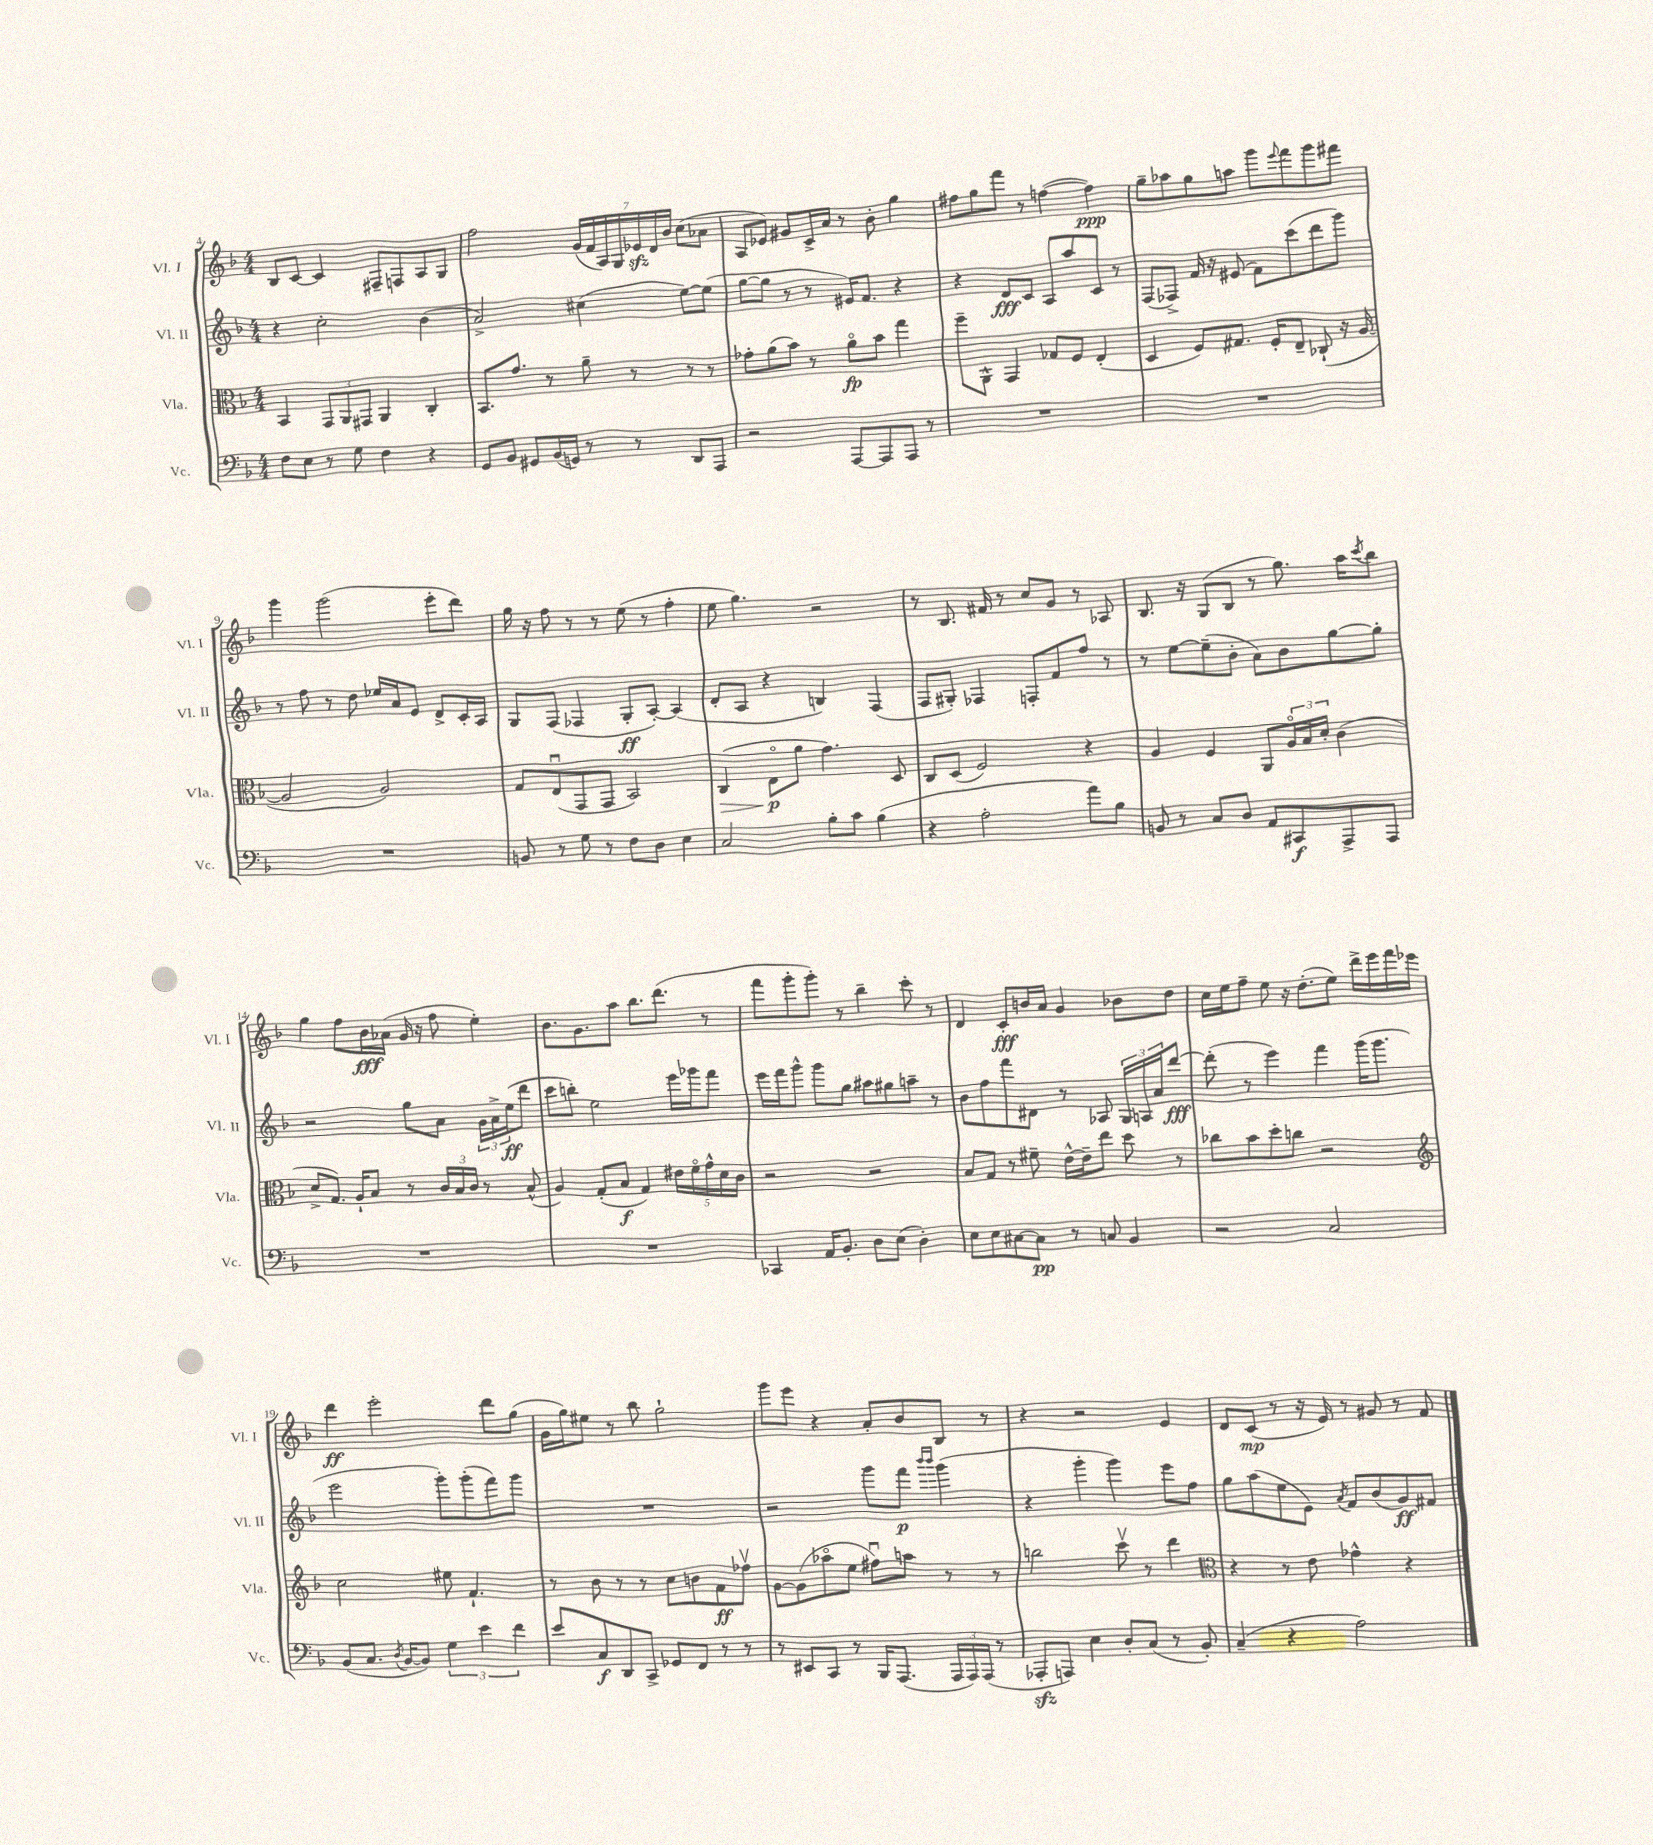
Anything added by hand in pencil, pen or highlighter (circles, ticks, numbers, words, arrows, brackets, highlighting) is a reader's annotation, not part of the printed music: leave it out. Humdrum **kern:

**kern	**dynam	**kern	**dynam	**kern	**dynam	**kern	**dynam
*part4	*part4	*part3	*part3	*part2	*part2	*part1	*part1
*staff4	*staff4	*staff3	*staff3	*staff2	*staff2	*staff1	*staff1
*I"Vc.	*	*I"Vla.	*	*I"Vl. II	*	*I"Vl. I	*
*I'Vc.	*	*I'Vla.	*	*I'Vl. II	*	*I'Vl. I	*
*clefF4	*	*clefC3	*	*clefG2	*	*clefG2	*
*k[b-]	*	*k[b-]	*	*k[b-]	*	*k[b-]	*
*M4/4	*	*M4/4	*	*M4/4	*	*M4/4	*
=4	=4	=4	=4	=4	=4	=4	=4
8F\L	.	4BB-/	.	4r	.	8B-/L	.
8E\J	.	.	.	.	.	[8c/J	.
8r	.	12GG/L	.	2cc'\	.	4c/]	.
.	.	12AA/	.	.	.	.	.
8G\	.	.	.	.	.	.	.
.	.	12GG#X/J	.	.	.	.	.
4F\	.	4AA/	.	.	.	8F#X~/L	.
.	.	.	.	.	.	8Fn/	.
4r	.	4C'/	.	(4b-\	.	8A/	.
.	.	.	.	.	.	8G/J	.
=5	=5	=5	=5	=5	=5	=5	=5
8GG/L	.	8.BB-/L	.	2a^/)	.	2ff\	.
8BB-/J	.	.	.	.	.	.	.
.	.	8.g/J	.	.	.	.	.
8GG#X/L	.	.	.	.	.	.	.
(16BB-/L	.	8r	.	.	.	.	.
16GGn/JJ)	.	.	.	.	.	.	.
8r	.	8a~\	.	(4cc#X\	.	(28g/LL	.
.	.	.	.	.	.	28f/	.
.	.	.	.	.	.	28A/)	.
.	.	.	.	.	.	28G/	.
8r	.	8r	.	.	.	.	.
.	.	.	.	.	.	28e-Xzz/	.
.	.	.	.	.	.	28d/	.
.	.	.	.	.	.	28b-/JJ	.
8DD/L	.	8r	.	[8ee\L)	.	(8cc\L	.
8AAA/J	.	8r	.	(8ee\J]	.	8a-X\J	.
=6	=6	=6	=6	=6	=6	=6	=6
2r	.	8g-X'\L	.	[8gg\L	.	8A/L	.
.	.	(8a\	.	8gg\J]	.	8e-X/J)	.
.	.	8b-\J)	.	8r	.	8g#X/L	.
.	.	8r	.	8r	.	16c^/L	.
.	.	.	.	.	.	16a/JJ	.
[8AAA/L	.	8a\L	fp	16e#X/KL)	.	8r	.
.	.	.	.	8.f/J	.	.	.
8AAA/]	.	8b-\J	.	.	.	8b-'\	.
8AAA/J	.	4gg\	.	4r	.	4gg\	.
8r	.	.	.	.	.	.	.
=7	=7	=7	=7	=7	=7	=7	=7
1r	.	8ff~\L	.	4r	.	8ff#X\L	.
.	.	8AA^^\J	.	.	.	8gg\	.
.	.	4GG/	.	8d/L	fff	8fff\J	.
.	.	.	.	8c/J	.	8r	.
.	.	8G-X/L	.	8A/L	.	([4ffn\	.
.	.	8F/J	.	8aa/	.	.	.
.	.	(4E'/	.	8c/J	.	4ff\])	ppp
.	.	.	.	8r	.	.	.
=8	=8	=8	=8	=8	=8	=8	=8
1r	.	4D/	.	(8F/L	.	8gg~\L	.
.	.	.	.	8F-X^/J)	.	8aa-X\	.
.	.	8F/L)	.	16f/	.	8gg\	.
.	.	.	.	16r	.	.	.
.	.	8.G#X/J	.	(8e#X/	.	8aan\J	.
.	.	.	.	8f\L)	.	8ggg\L	.
.	.	16F'/KL	.	.	.	.	.
.	.	.	.	.	.	8qqeee/	.
.	.	8E~/J	.	(8ccc\	.	8fff\	.
.	.	(8C-X`/	.	8ddd\	.	8ggg\	.
.	.	16r	.	8ggg\J)	.	8fff#X\J	.
.	.	[16A/	.	.	.	.	.
!!LO:LB:g=z
=9	=9	=9	=9	=9	=9	=9	=9
1r	.	2A/]	.	8r	.	4ggg\	.
.	.	.	.	8ff\	.	.	.
.	.	.	.	8r	.	(2ggg\	.
.	.	.	.	8dd\	.	.	.
.	.	2A/)	.	16ee-X/LL	.	.	.
.	.	.	.	16a/J	.	.	.
.	.	.	.	8e/J	.	.	.
.	.	.	.	8d^/L	.	8eee'\L	.
.	.	.	.	16c'/L	.	8ddd\J)	.
.	.	.	.	16A/JJ	.	.	.
=10	=10	=10	=10	=10	=10	=10	=10
8BBn/	.	8G/L	.	8G/L	.	16gg\	.
.	.	.	.	.	.	16r	.
8r	.	(8Eu/	.	(8F/J	.	8ff\	.
8G\	.	8GG/	.	4F-X/	.	8r	.
8r	.	8GG/J	.	.	.	8r	.
8F\L	.	2BB-/)	.	8G'/L	ff	(8ee\	.
8D\J	.	.	.	[8A'/J)	.	8r	.
4E\	.	.	.	(4A/]	.	4ff'\	.
=11	=11	=11	=11	=11	=11	=11	=11
!	!	!	!LO:HP:b	!	!	!	!
2C/	.	(4C/	>	8d'/L	.	8ee\	.
.	.	.	.	8A/J	.	4.gg\)	.
.	.	8E\L	p	4r	.	.	.
.	.	8a\J	]	.	.	.	.
8B-'\L	.	4.g\)	.	4Bn/)	.	2r	.
8c\J	.	.	.	.	.	.	.
(4B-\	.	.	.	(4F/	.	.	.
.	.	8D/	.	.	.	.	.
=12	=12	=12	=12	=12	=12	=12	=12
4r	.	8C/L	.	8F/L	.	8r	.
.	.	(8D/J	.	8G#X'/J)	.	8.B-/	.
2A'\	.	2F/)	.	4F-X/	.	.	.
.	.	.	.	.	.	16f#X/	.
.	.	.	.	.	.	8r	.
.	.	.	.	8Fn'/L	.	8cc/L	.
.	.	.	.	8f/	.	8g/J	.
8a\L)	.	4r	.	8ff/J	.	8r	.
8B-\J	.	.	.	8r	.	8A-X/	.
=13	=13	=13	=13	=13	=13	=13	=13
8BBn/	.	4A/	.	8r	.	8.B-/	.
8r	.	.	.	[8ee\L	.	.	.
.	.	.	.	.	.	16r	.
8C/L	.	4F/	.	(8ee~\]	.	(8G/L	.
8D/J	.	.	.	8b-'\J	.	8B-/J	.
8AA/L	.	8AA/L	.	8a\L)	.	8r	.
8CC#X/	f	24A/L	.	8b-\	.	8.gg\)	.
.	.	24B-/	.	.	.	.	.
.	.	24d'/JJ	.	.	.	.	.
8AAA^/	.	(4c\	.	[8gg\	.	.	.
.	.	.	.	.	.	16aa\KL	.
.	.	.	.	.	.	8qccc/	.
8AAA/J	.	.	.	8gg'\J]	.	8bb-\J	.
!!LO:LB:g=z
=14	=14	=14	=14	=14	=14	=14	=14
1r	.	8d^/L	.	2r	.	4gg\	.
.	.	8.G/J)	.	.	.	.	.
.	.	.	.	.	.	8ff\L	.
.	.	16A`/KL	.	.	.	.	.
.	.	8B-/J	.	.	.	16b-\L	fff
.	.	.	.	.	.	(16a-X\JJ	.
.	.	8r	.	8gg\L	.	16g/	.
.	.	.	.	.	.	16r	.
.	.	24c/LL	.	8a\J	.	8ff\	.
.	.	24B-/	.	.	.	.	.
.	.	24c/JJ	.	.	.	.	.
.	.	8r	.	24g\LL	.	4ee'\)	.
.	.	.	.	24a^\	.	.	.
.	.	.	.	(24ee\J	ff	.	.
.	.	(8B-^^/	.	8ddd\J	.	.	.
=15	=15	=15	=15	=15	=15	=15	=15
1r	.	4A/)	.	8ccc\L	.	8.b-\L	.
.	.	.	.	8bbn'\J)	.	.	.
.	.	.	.	.	.	8.g\	.
.	.	(8G'/L	.	2ee\	.	.	.
.	.	8B-/J	f	.	.	8aa\J	.
.	.	4G/)	.	.	.	8.bb-\L	.
.	.	.	.	.	.	(8.ddd\J	.
.	.	20e#X\LL	.	16eee\LL	.	.	.
.	.	20f\	.	.	.	.	.
.	.	.	.	16ggg-X\J	.	.	.
.	.	20g^^\	.	.	.	.	.
.	.	.	.	8fff\J	.	8r	.
.	.	20d\	.	.	.	.	.
.	.	20c\JJ	.	.	.	.	.
=16	=16	=16	=16	=16	=16	=16	=16
4CC-X/	.	2r	.	16eee\LL	.	8fff\L	.
.	.	.	.	16fff\J	.	.	.
.	.	.	.	8ggg^^\J	.	8ggg'\	.
16AA/KL	.	.	.	8ggg\L	.	8ggg'\J)	.
8.BB-'/J	.	.	.	.	.	.	.
.	.	.	.	8gg\J	.	8r	.
8D\L	.	2r	.	8aa#X\L	.	4bb-~\	.
(8E\J	.	.	.	8gg#X\	.	.	.
4D'\)	.	.	.	8aan~\J	.	8ccc'\	.
.	.	.	.	8r	.	8r	.
=17	=17	=17	=17	=17	=17	=17	=17
8E\L	.	8B-/L	.	8b-\L	.	4d/	.
8E\	.	8G/J	.	8ff\	.	.	.
[8C#X\	.	8r	.	8fff\	.	8c'/L	fff
8C#\J]	pp	8f#X~\	.	8d#X\J	.	16bn/L	.
.	.	.	.	.	.	16a/JJ	.
8r	.	[16e^^\LL	.	8r	.	4g/	.
.	.	16e~\J]	.	.	.	.	.
8Cn/	.	8ee\J	.	8A-X/	.	.	.
4BB-/	.	8dd\	.	24G/LL	.	8b-X\L	.
.	.	.	.	24An/	.	.	.
.	.	.	.	24a/J	.	.	.
.	.	8r	.	[8ddd/J	fff	8dd\J	.
=18	=18	=18	=18	=18	=18	=18	=18
2r	.	8cc-X\L	.	(8ddd'\]	.	16cc\LL	.
.	.	.	.	.	.	16ee\J	.
.	.	8b-\	.	8r	.	8ff~\J	.
.	.	8dd'\	.	4eee\)	.	8ee\	.
.	.	8ccn\J	.	.	.	16r	.
.	.	.	.	.	.	(8.dd'\L	.
2C/	.	2r	.	4fff\	.	.	.
.	.	.	.	.	.	8ee\J)	.
.	.	.	.	(16ggg\KL	.	16ddd^\LL	.
.	.	.	.	8.ggg\J	.	16eee\	.
.	.	.	.	.	.	16fff\	.
.	.	.	.	.	.	16eee-X\JJ	.
!!LO:LB:g=z
=19	=19	=19	=19	=19	=19	=19	=19
*	*	*clefG2	*	*	*	*	*
(8BB-/L	.	2cc\	.	2eee\	.	4ddd\	ff
8.C/J	.	.	.	.	.	.	.
.	.	.	.	.	.	2eee'\	.
8qD/	.	.	.	.	.	.	.
[16BB-/KL	.	.	.	.	.	.	.
8BB-/J])	.	.	.	.	.	.	.
6G\	.	8ee#X\	.	8ggg'\L)	.	.	.
.	.	4.f`/	.	(8ggg'\	.	.	.
6e\	.	.	.	.	.	.	.
.	.	.	.	8fff\)	.	8ddd\L	.
6f\	.	.	.	.	.	.	.
.	.	.	.	8ggg\J	.	(8gg\J	.
=20	=20	=20	=20	=20	=20	=20	=20
8e/L	.	8r	.	1r	.	16g\LL	.
.	.	.	.	.	.	16gg\J)	.
8C/	f	8b-\	.	.	.	8ee#X\J	.
8DD/	.	8r	.	.	.	8r	.
8CC^/J	.	8r	.	.	.	8bb-\	.
8GG-X/L	.	8cc\L	.	.	.	2gg`\	.
8FF/J	.	8bn\	.	.	.	.	.
8r	.	8f\	ff	.	.	.	.
8r	.	8ff-Xv\J	.	.	.	.	.
=21	=21	=21	=21	=21	=21	=21	=21
8r	.	[8g\L	.	2r	.	8ggg\L	.
8EE#X/L	.	(8g\]	.	.	.	8eee\J	.
8CC/J	.	8aa-X\	.	.	.	4r	.
8r	.	8ee\J	.	.	.	.	.
16BBB-/KL	.	8ff#Xu\L)	.	8ggg\L	.	8a'/L	.
(8.AAA/J	.	.	.	.	.	.	.
.	.	8aan\J	.	8fff\J	p	8b-/	.
.	.	.	.	16qqbbb-/LL	.	.	.
.	.	.	.	16qqbbb-/JJ	.	.	.
24AAA/LL	.	8r	.	(4ggg\	.	8B-/J	.
24AAA/)	.	.	.	.	.	.	.
(24AAA/JJ	.	.	.	.	.	.	.
8r	.	8r	.	.	.	8r	.
=22	=22	=22	=22	=22	=22	=22	=22
8AAA-Xzz'/L	.	2bbn\	.	4r	.	4r	.
8AAAn/J)	.	.	.	.	.	.	.
4E\	.	.	.	4ggg'\	.	2r	.
8D'/L	.	8cccv\	.	4ggg\)	.	.	.
(8C/J	.	8r	.	.	.	.	.
8r	.	4ddd\	.	8eee\L	.	4e/	.
8BB-'/)	.	.	.	8ff\J	.	.	.
=23	=23	=23	=23	=23	=23	=23	=23
*	*	*clefC3	*	*	*	*	*
(4C~/	.	4r	.	8gg\L	.	8d/L	.
.	.	.	.	(8aa\	.	(8c/J	mp
4r	.	8r	.	8ee\	.	8r	.
.	.	8e\	.	8e\J)	.	16r	.
.	.	.	.	.	.	16e/)	.
.	.	.	.	8qa/	.	.	.
2A\)	.	4g-X^^\	.	8f/L	.	8r	.
.	.	.	.	(8b-/	.	8g#X/	.
.	.	4r	.	8g/)	ff	8r	.
.	.	.	.	8f#X/J	.	8f/	.
==	==	==	==	==	==	==	==
*-	*-	*-	*-	*-	*-	*-	*-
